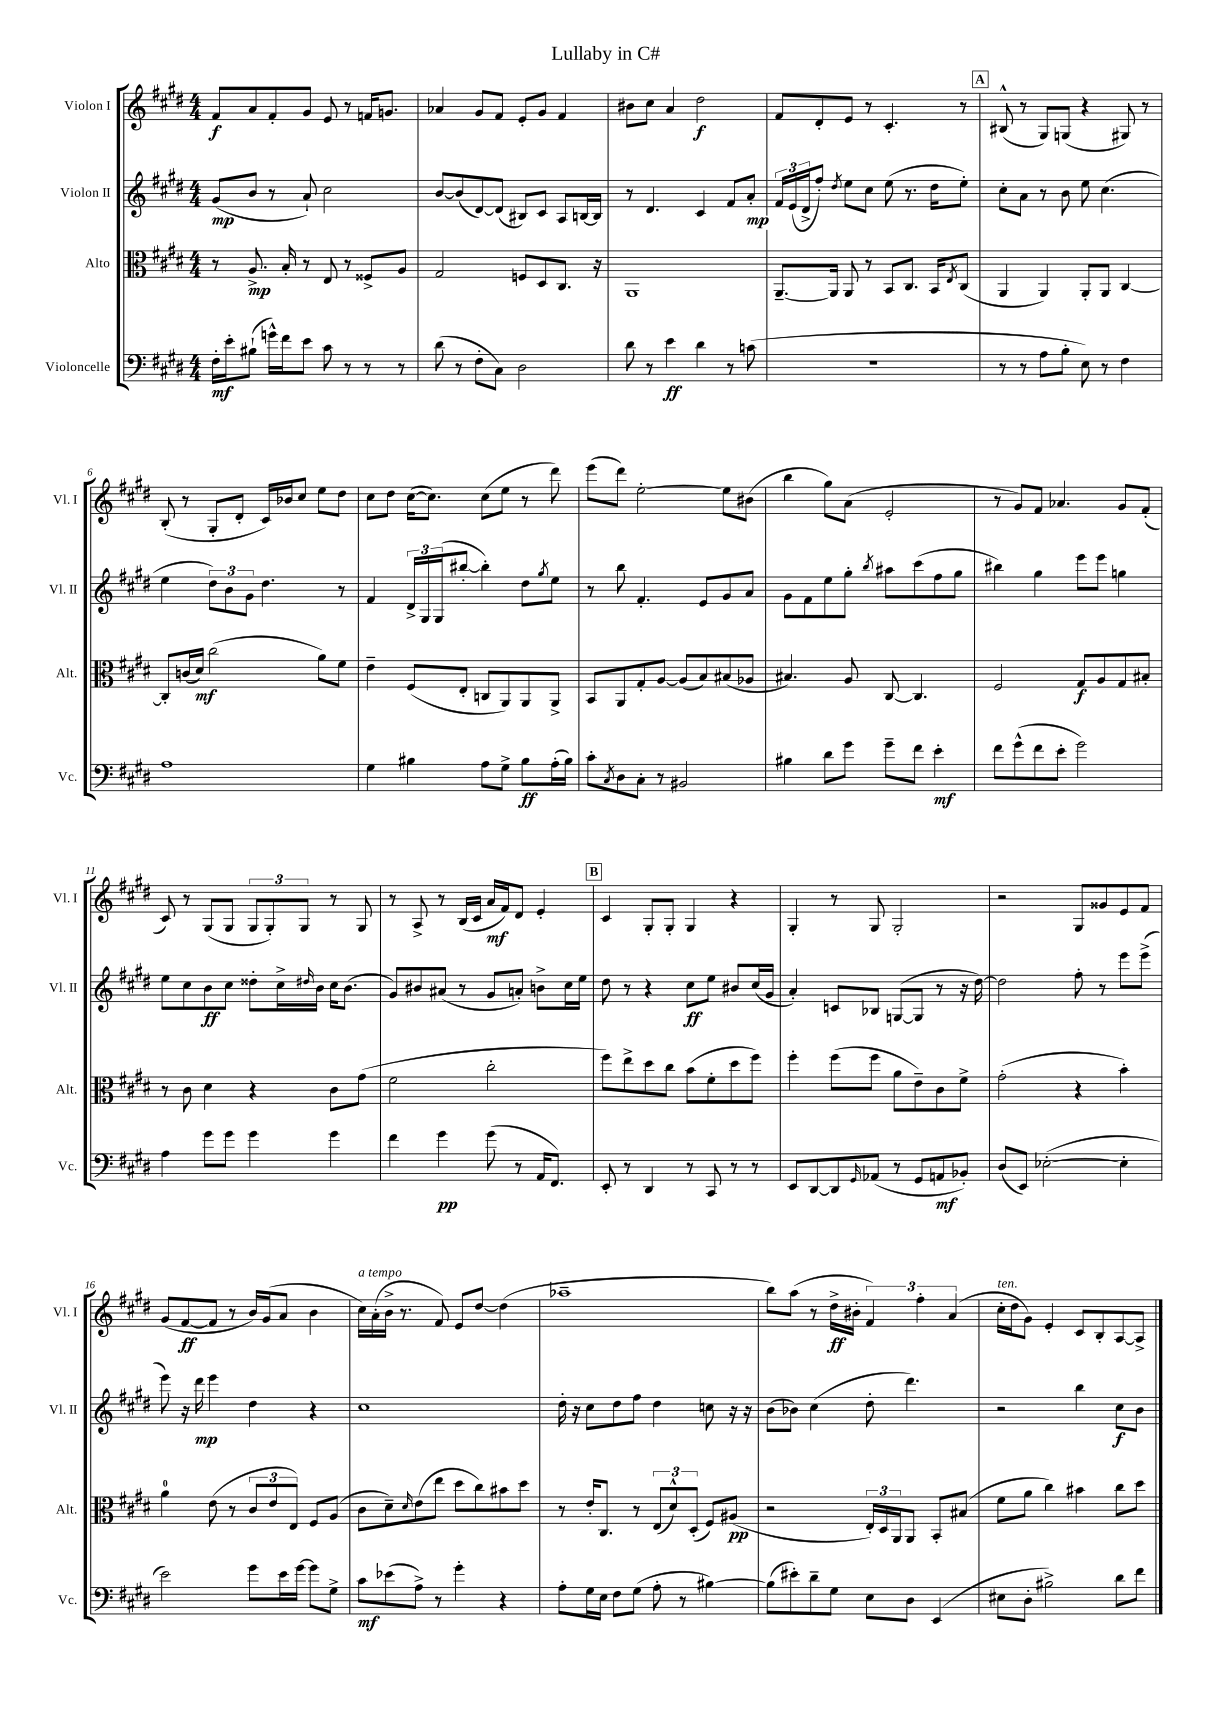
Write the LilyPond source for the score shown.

\header { title = "Lullaby in C#" }
<<
\new StaffGroup <<
\new Staff = "s0" \with { instrumentName = "Violon I" shortInstrumentName = "Vl. I" } {
    \clef treble \key e \major \numericTimeSignature \time 4/4
    fis'8\f a'8 fis'8-. gis'8 e'8 r8 f'16 g'8. |
    aes'4 gis'8 fis'8 e'8-. gis'8 fis'4 |
    bis'8 cis''8 a'4 dis''2\f |
    fis'8 dis'8-. e'8 r8 cis'4.-. r8 |
    \mark \markup { \box "A" } bis8-^( r8 gis8) g8( r4 gis8) r8 |
    b8-.( r8 gis8-. dis'8-. cis'16) bes'16 cis''8 e''8 dis''8 |
    cis''8 dis''8 cis''16~( cis''8.) cis''8( e''8 r8 dis'''8) |
    e'''8( dis'''8) e''2~-. e''8 bis'8( |
    b''4 gis''8) a'8( e'2-. |
    r8 gis'8) fis'8 aes'4. gis'8 fis'8-.( |
    cis'8) r8 gis8( gis8 \tuplet 3/2 { gis8 gis8-.) gis8 } r8 gis8 |
    r8 a8-> r8 b16( cis'16 a'16\mf fis'16) dis'8 e'4-. |
    \mark \markup { \box "B" } cis'4 gis8-. gis8-. gis4 r4 |
    gis4-. r8 gis8 gis2-. |
    r2 gis8 gisis'8 e'8 fis'8 |
    gis'8( fis'8~\ff fis'8 r8 b'16) gis'16( a'8 b'4 |
    cis''16^\markup { \italic "a tempo" }) a'16-.( b'16-> r8. fis'8) e'8 dis''8~ dis''4( |
    aes''1-- |
    b''8) a''8( r8 dis''16->\ff bis'16-. \tuplet 3/2 { fis'4) fis''4-. a'4( } |
    cis''16-.^\markup { \italic "ten." } dis''16 gis'8) e'4-. cis'8 b8-. a8~ a8-> \bar "|." |
}
\new Staff = "s1" \with { instrumentName = "Violon II" shortInstrumentName = "Vl. II" } {
    \clef treble \key e \major \numericTimeSignature \time 4/4
    gis'8\mp( b'8 r8 a'8-!) cis''2 |
    b'8~ b'8( dis'8~) dis'8( bis8) cis'8 a8 b16~ b16 |
    r8 dis'4. cis'4 fis'8 a'8-.\mp |
    \tuplet 3/2 { fis'16 e'16( dis'16-> } fis''8-.) \acciaccatura { dis''8 } e''8 cis''8 e''8( r8. dis''16 e''8-.) |
    \mark \markup { \box "A" } cis''8-. a'8 r8 b'8 e''8 cis''4.( |
    e''4 \tuplet 3/2 { dis''8) b'8 gis'8 } dis''4. r8 |
    fis'4 \tuplet 3/2 { dis'16-> gis16 gis16( } bis''8~-. bis''4-.) dis''8 \acciaccatura { gis''8 } e''8 |
    r8 b''8 fis'4.-. e'8 gis'8 a'8 |
    gis'8 fis'8 e''8 gis''8-. \acciaccatura { b''8 } ais''8 cis'''8( fis''8 gis''8 |
    bis''4) gis''4 e'''8 e'''8 g''4 |
    e''8 cis''8 b'8\ff cis''8 disis''8-. cis''16-> \grace { dis''16 } b'16 cis''16 b'8.( |
    gis'8) bis'8 ais'8( r8 gis'8 a'8-.) b'8-> cis''16 e''16 |
    \mark \markup { \box "B" } dis''8 r8 r4 cis''8\ff e''8 bis'8 cis''16( gis'16 |
    a'4-.) c'8 bes8 g8~( g8 r8 r16 dis''16~) |
    dis''2 fis''8-. r8 e'''8 e'''8->( |
    e'''8) r16 dis'''16\mp e'''4 dis''4 r4 |
    cis''1 |
    dis''16-. r16 cis''8 dis''8 fis''8 dis''4 c''8 r16 r16 |
    b'8( bes'8) cis''4( dis''8-. dis'''4.) |
    r2 b''4 cis''8\f b'8 \bar "|." |
}
\new Staff = "s2" \with { instrumentName = "Alto" shortInstrumentName = "Alt." } {
    \clef alto \key e \major \numericTimeSignature \time 4/4
    r8 a8.->\mp b16-. r8 e8 r8 fisis8-> a8 |
    gis2 f8 dis8 cis8. r16 |
    a,1 |
    a,8.~-- a,16 a,8 r8 b,8 cis8. b,16 \acciaccatura { e8 } cis8( |
    \mark \markup { \box "A" } a,4 a,4) a,8-. a,8 cis4~ |
    cis8-. c'16( dis'16\mf) cis''2( a'8) fis'8 |
    e'4-- fis8( e8-. c8 a,8) a,8 a,8-> |
    b,8 a,8 gis8-. a8~ a8( b8) bis8( aes8 |
    bis4.) a8 cis8~ cis4. |
    fis2 gis8\f a8 gis8 bis8-. |
    r8 cis'8 dis'4 r4 cis'8 gis'8( |
    fis'2 cis''2-. |
    \mark \markup { \box "B" } fis''8) e''8-> dis''8 cis''8 b'8( fis'8-. dis''8 fis''8) |
    fis''4-. fis''8( fis''8 a'8 e'8--) cis'8 fis'8-> |
    gis'2-.( r4 b'4-.) |
    a'4-0 e'8( r8 \tuplet 3/2 { cis'8 e'8 e8) } fis8 a8( |
    cis'8 dis'8--) \grace { dis'16 } e'8( e''8 dis''8 cis''8) bis'8 dis''8 |
    r8 e'16-. cis8. r8 \tuplet 3/2 { e8( dis'8-^) dis8-.( } fis8) ais8\pp( |
    r2 \tuplet 3/2 { e16-.) dis16 a,16 } a,8 b,8-. bis8( |
    fis'8 a'8 cis''4) bis'4 cis''8 dis''8 \bar "|." |
}
\new Staff = "s3" \with { instrumentName = "Violoncelle" shortInstrumentName = "Vc." } {
    \clef bass \key e \major \numericTimeSignature \time 4/4
    fis16-.\mf e'16-. bis8-!( g'16-^) fis'16 e'8 cis'8 r8 r8 r8 |
    dis'8( r8 fis8-. cis8) dis2 |
    dis'8 r8 e'4\ff dis'4 r8 c'8( |
    R1 |
    \mark \markup { \box "A" } r8 r8 a8 b8-. e8) r8 fis4 |
    a1 |
    gis4 bis4 a8 gis8-> bis8\ff a16-.( bis16) |
    cis'8-. \acciaccatura { cis8 } dis8 cis8-. r8 bis,2 |
    bis4 dis'8 gis'8 gis'8-- fis'8 e'4-.\mf |
    fis'8 gis'8-^( fis'8 e'8-. gis'2) |
    a4 gis'8 gis'8 gis'4 gis'4 |
    fis'4 gis'4\pp gis'8( r8 a,16 fis,8.) |
    \mark \markup { \box "B" } e,8-. r8 dis,4 r8 cis,8 r8 r8 |
    e,8 dis,8~ dis,8 \grace { gis,16 } aes,8( r8 gis,8 a,8\mf bes,8-.) |
    dis8( e,8) ees2~-.( ees4-. |
    e'2) gis'8 e'16 gis'16~ gis'8 gis8-> |
    cis'8\mf ees'8( a8->) r8 gis'4-. r4 |
    a8-. gis16 e16 fis8 gis8( a8-. r8 bis4~) |
    bis8( eis'8-.) dis'8-- gis8 e8 dis8 e,4( |
    eis8 dis8-. bis2->) dis'8 fis'8 \bar "|." |
}
>>
>>
